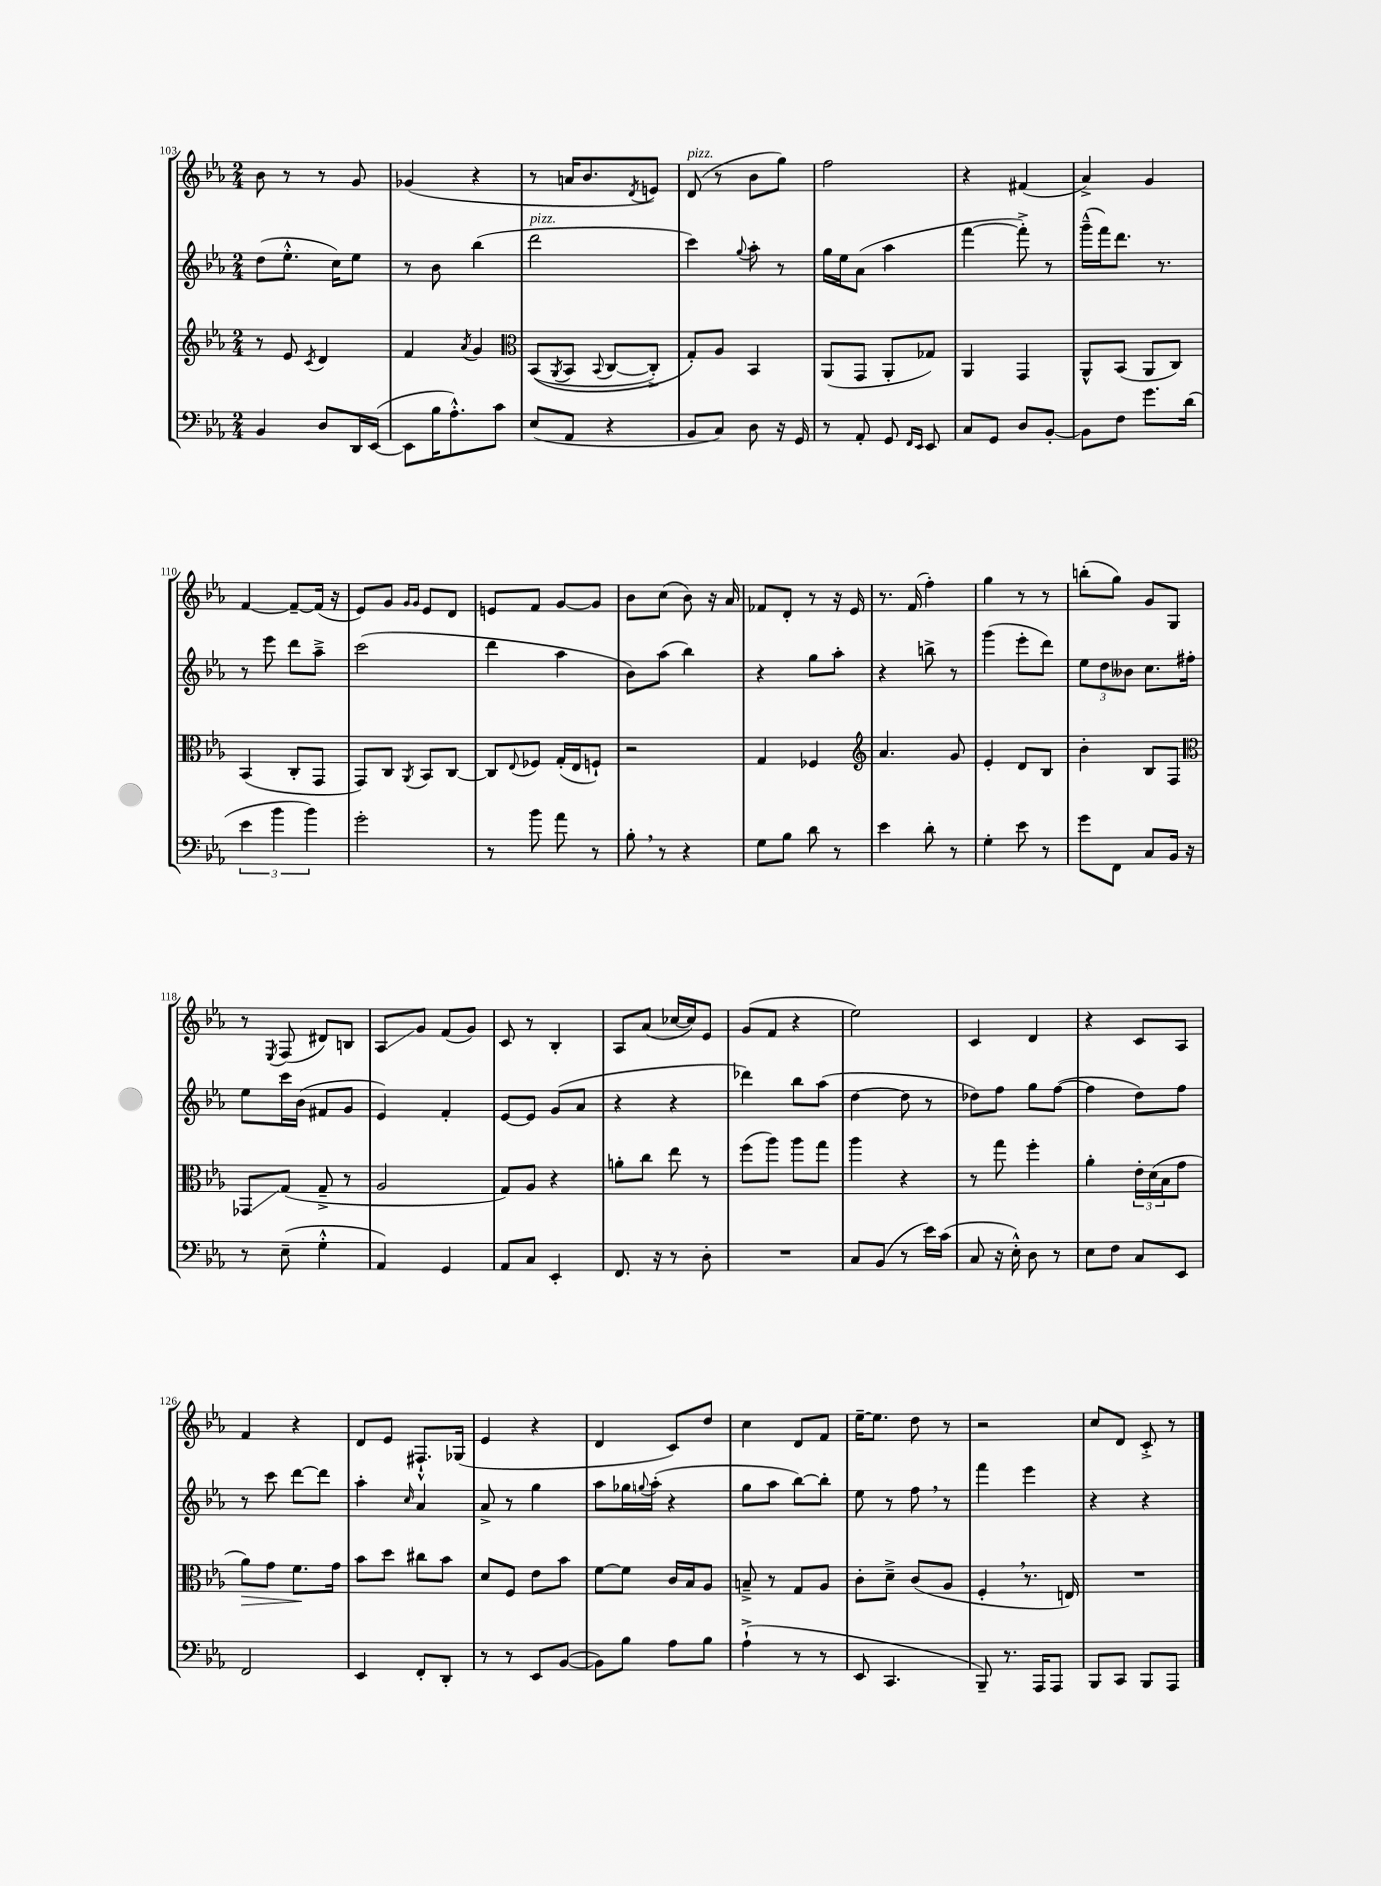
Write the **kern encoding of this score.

**kern	**kern	**kern	**kern
*staff4	*staff3	*staff2	*staff1
*clefF4	*clefG2	*clefG2	*clefG2
*k[b-e-a-]	*k[b-e-a-]	*k[b-e-a-]	*k[b-e-a-]
*M2/4	*M2/4	*M2/4	*M2/4
4BB-/	8r	(8dd\L	8b-\
.	8e-/	8.ee-'^^\J	8r
.	8qc/	.	.
8D/L	4d/	.	8r
.	.	16cc\LK)	.
16DD/L	.	8ee-\J	8g/
([16EE-/JJ	.	.	.
=	=	=	=
8EE-\]L	4f/	8r	(4g-/
16B-\K	.	8b-\	.
8.A-'^^\)	.	.	.
.	8qa-/	.	.
.	4g/	(4bb-\	4r
8c\J	.	.	.
=	=	=	=
*	*clefC3	*	*
(8E-/L	&((8BB-/L	2ddd\	8r
.	8qAA-/	.	.
8AA-/J	8BB-/J	.	16a/LK
.	.	.	8.b-/
.	8qqBB-/	.	.
4r	[8C/L	.	.
.	.	.	8qd/
.	8C'^/]J)	.	8e/J)
=	=	=	=
8BB-/L	8G'/L&)	4ccc\)	(8d/
8C/J)	8A-/J	.	8r
.	.	8qqgg/	.
8D\	4BB-/	8aa-'\	8b-\L
16r	.	8r	8gg\J)
16GG/	.	.	.
=	=	=	=
8r	(8AA-/L	16gg\LL	2ff\
.	.	16ee-\J	.
8AA-'/	8GG/J	(8a-\J	.
8GG/	8AA-'/L	4aa-\	.
16qqFF/LL	.	.	.
16qqEE-/JJ	.	.	.
8EE-/	8G-/J)	.	.
=	=	=	=
8C/L	4AA-/	[4fff\	4r
8GG/J	.	.	.
8D/L	4GG/	8fff'^\])	(4f#/
[8BB-'/J	.	8r	.
=	=	=	=
8BB-\]L	8AA-^^/L	(16ggg~^^\LL	4a-^/)
.	.	16fff\J)	.
8F\J	(8BB-/J	8.ddd\J	.
8.g\L	8AA-/L	.	4g/
.	.	8.r	.
.	8C/J)	.	.
(16d\Jk	.	.	.
=	=	=	=
6e-\	(4BB-/	8r	[4f/
.	.	8eee-\	.
6b-\	.	.	.
.	8C'/L	8ddd\L	8f~/_L
6b-\)	.	.	.
.	8GG/J	8aa-~^\J	(16f/]Jk
.	.	.	16r
=	=	=	=
2g'\	8GG/L)	(2ccc\	8e-/L)
.	8C/J	.	8g/J
.	.	.	16qqg/LL
.	8qAA-/	.	16qqg/JJ
.	8BB-/L	.	8e-/L
.	[8C/J	.	8d/J
=	=	=	=
8r	8C/]L	4ddd\	8e/L
.	8qqE-/	.	.
8b-\	8F-/J	.	8f/J
8a-\	(16G'/LL	4aa-\	[8g/L
.	16E-/J	.	.
8r	8F`/J)	.	8g/]J
=	=	=	=
8B-'\	2r	8b-\L)	8b-\L
8r	.	(8aa-\J	(8cc\J
4r	.	4bb-\)	8b-\)
.	.	.	16r
.	.	.	16a-/
=	=	=	=
8G\L	4G/	4r	8f-/L
8B-\J	.	.	8d'/J
8d\	4F-/	8gg\L	8r
8r	.	8aa-'\J	16r
.	.	.	16e-/
=	=	=	=
*	*clefG2	*	*
4e-\	4.a-/	4r	8.r
.	.	.	(16f/
8d'\	.	8bb^\	4ff'\)
8r	8g/	8r	.
=	=	=	=
4G'\	4e-'/	(4ggg\	4gg\
8e-\	8d/L	8eee-'\L	8r
8r	8B-/J	8ddd\J)	8r
=	=	=	=
8g\L	4b-'\	12ee-\L	(8bb'\L
.	.	12dd\	.
8FF\J	.	.	8gg\J)
.	.	12b--\J	.
8C/L	8B-/L	8.cc\L	8g/L
16BB-/Jk	8F/J	.	8G/J
16r	.	16ff#'\Jk	.
=	=	=	=
*	*clefC3	*	*
8r	8GG-/L	8ee-\L	8r
.	.	.	8qE-/
(8E-~\	(8G/J	16ccc\L	(8F/
.	.	(16b-\JJ	.
4G'^^\	8G~^/	8f#/L	8d#/L)
.	8r	8g/J	8B/J
=	=	=	=
4AA-/)	2A-/	4e-/)	8A-/L
.	.	.	8g/J
4GG/	.	4f'/	(8f/L
.	.	.	8g/J)
=	=	=	=
8AA-/L	8G/L)	[8e-/L	8c/
8C/J	8A-/J	8e-/]J	8r
4EE-'/	4r	(8g/L	4B-'/
.	.	8a-/J	.
=	=	=	=
8.FF/	8a'\L	4r	8A-/L
.	8cc\J	.	(8a-/J
16r	.	.	.
8r	8ee-\	4r	[16cc-/LL
.	.	.	16cc-/]J)
8D'\	8r	.	8e-/J
=	=	=	=
2r	(8ff\L	4ddd-\)	(8g/L
.	8aa-\J)	.	8f/J
.	8aa-\L	8bb-\L	4r
.	8gg\J	(8aa-\J	.
=	=	=	=
8C/L	4aa-\	[4dd\	2ee-\)
(8BB-/J	.	.	.
8r	4r	8dd\]	.
16e-\LL)	.	8r	.
(16c\JJ	.	.	.
=	=	=	=
8C/	8r	8dd-\L)	4c/
16r	8gg\	8ff\J	.
16E-'^^\)	.	.	.
8D\	4ff'\	8gg\L	4d/
8r	.	([8ff\J	.
=	=	=	=
8E-\L	4a-'\	4ff\]	4r
8F\J	.	.	.
8C/L	24e-'\LL	8dd\L)	8c/L
.	(24d\	.	.
.	24B-\J	.	.
8EE-/J	8g\J	8ff\J	8A-/J
=	=	=	=
2FF/	8a-\L)	8r	4f/
.	8g\J	8ccc\	.
.	8.f\L	[8ddd\L	4r
.	.	8ddd\]J	.
.	16g\Jk	.	.
=	=	=	=
4EE-/	8b-\L	4aa-'\	8d/L
.	8dd\J	.	8e-/J
.	.	16qqcc/	.
8FF'/L	8cc#\L	4a-/	8.F#`^^/L
8DD'/J	8b-\J	.	.
.	.	.	(16G-/Jk
=	=	=	=
8r	8d/L	8a-^/	4e-/
8r	8F/J	8r	.
8EE-/L	8e-\L	4gg\	4r
([8BB-/J	8b-\J	.	.
=	=	=	=
8BB-\]L)	[8f\L	8aa-\L	4d/
8B-\J	8f\]J	16gg-\L	.
.	.	8qqgg/	.
.	.	(16aa-'\JJ	.
8A-\L	16c/LL	4r	8c/L)
.	16B-/J	.	.
8B-\J	8A-/J	.	8dd/J
=	=	=	=
(4A-`^\	8B~^/	8gg\L	4cc\
.	8r	8aa-\J	.
8r	8G/L	[8bb-\L)	8d/L
8r	8A-/J	8bb-'\]J	8f/J
=	=	=	=
8EE-/	8c'\L	8ee-\	[16ee-~\LK
.	.	.	8.ee-\]J
4.CC/	8d~^\J	8r	.
.	(8c/L	8ff\	8dd\
.	8A-/J	8r	8r
=	=	=	=
8BBB-~/)	4F'/	4fff\	2r
8.r	.	.	.
.	8.r	4eee-\	.
16AAA-/LK	.	.	.
8AAA-/J	.	.	.
.	16E/)	.	.
=	=	=	=
8BBB-/L	2r	4r	8cc/L
8CC/J	.	.	8d/J
8BBB-/L	.	4r	8c'^/
8AAA-/J	.	.	8r
==	==	==	==
*-	*-	*-	*-
